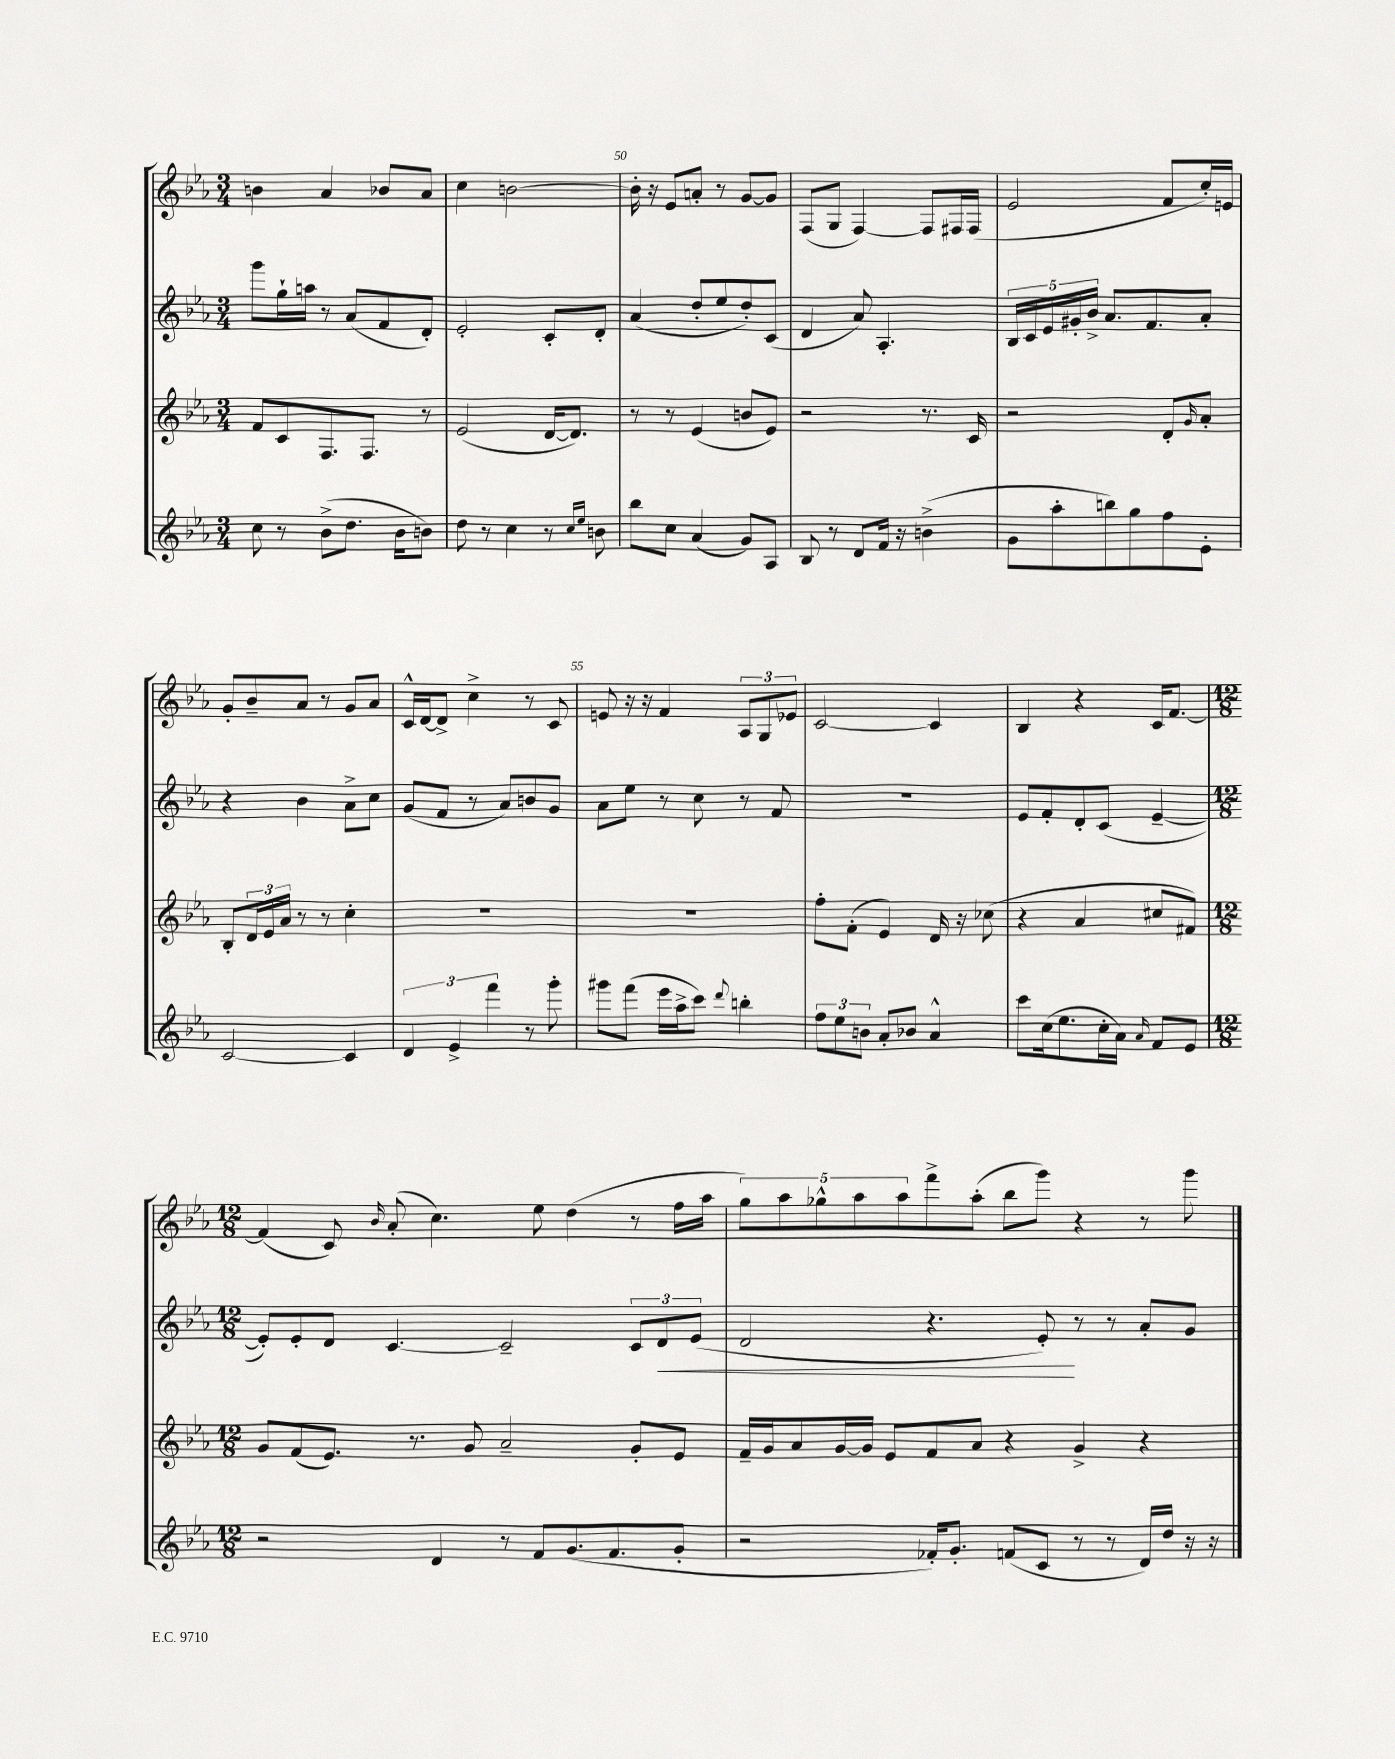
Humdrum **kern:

**kern	**kern	**kern	**dynam	**kern
*part4	*part3	*part2	*part2	*part1
*staff4	*staff3	*staff2	*staff2	*staff1
*clefG2	*clefG2	*clefG2	*	*clefG2
*k[b-e-a-]	*k[b-e-a-]	*k[b-e-a-]	*	*k[b-e-a-]
*M3/4	*M3/4	*M3/4	*	*M3/4
=48	=48	=48	=48	=48
8cc\	8f/L	8ggg\L	.	4bn\
8r	8c/	16gg`\L	.	.
.	.	16aan\JJ	.	.
(8b-^\L	8.F/	8r	.	4a-/
8.dd\J	.	(8a-/L	.	.
.	8.F/J	.	.	.
.	.	8f/	.	8b-X/L
16b-\KL	.	.	.	.
8bn\J)	8r	8d'/J)	.	8a-/J
=49	=49	=49	=49	=49
8dd\	(2e-/	2e-'/	.	4cc\
8r	.	.	.	.
4cc\	.	.	.	[2bn\
8r	[16d/KL	8c'/L	.	.
.	8.d/J])	.	.	.
16qqcc/LL	.	.	.	.
16qqee-/JJ	.	.	.	.
8bn\	.	8d'/J	.	.
=50	=50	=50	=50	=50
8bb-\L	8r	(4a-/	.	16b'\]
.	.	.	.	16r
8cc\J	8r	.	.	8e-/L
(4a-/	(4e-/	8dd'/L	.	8an'/J
.	.	8ee-/	.	8r
8g/L)	8bn/L	8dd'/)	.	[8g/L
8A-/J	8e-/J)	(8c/J	.	8g/J]
=51	=51	=51	=51	=51
8B-/	2r	4d/	.	(8F/L
8r	.	.	.	8G/J
8d/L	.	8a-/)	.	[4F/)
16f/Jk	.	4.A-'/	.	.
16r	.	.	.	.
(4bn^\	8.r	.	.	8F/L]
.	.	.	.	16F#X/L
.	16c/	.	.	(16F#/JJ
=52	=52	=52	=52	=52
8g\L	2r	20B-/LL	.	2e-/
.	.	20c/	.	.
.	.	20e-/	.	.
8aa-'\	.	.	.	.
.	.	20g#X'/	.	.
.	.	20b-^/JJ	.	.
8bbn\)	.	8.a-/L	.	.
8gg\	.	.	.	.
.	.	8.f/	.	.
8ff\	8d'/L	.	.	8f/L
.	16qqg/	.	.	.
8e-'\J	8a-'/J	8a-'/J	.	16cc'/L)
.	.	.	.	16en/JJ
!!LO:LB:g=z
=53	=53	=53	=53	=53
[2c/	8B-'/L	4r	.	8g'/L
.	24d/L	.	.	8b-~/
.	24e-/	.	.	.
.	24a-/JJ	.	.	.
.	8r	4b-\	.	8a-/J
.	8r	.	.	8r
4c/]	4cc'\	8a-^\L	.	8g/L
.	.	8cc\J	.	8a-/J
=54	=54	=54	=54	=54
6d/	2.r	(8g/L	.	16c^^/LL
.	.	.	.	[16d/J
.	.	8f/J	.	8d^/J]
6e-^/	.	.	.	.
.	.	8r	.	4cc^\
6fff\	.	.	.	.
.	.	8a-/L)	.	.
8r	.	8bn/	.	8r
8ggg'\	.	8g/J	.	8c/
=55	=55	=55	=55	=55
8ggg#X\L	2.r	8a-\L	.	8en/
(8fff\J	.	8ee-\J	.	16r
.	.	.	.	16r
16eee-\LL	.	8r	.	4f/
16aa-^\J	.	.	.	.
8ccc\J)	.	8cc\	.	.
8qqddd/	.	.	.	.
4bbn'\	.	8r	.	12A-/L
.	.	.	.	12G/
.	.	8f/	.	.
.	.	.	.	12e-X/J
=56	=56	=56	=56	=56
12ff\L	8ff'\L	2.r	.	[2c/
12ee-\	.	.	.	.
.	(8f'\J	.	.	.
12bn\J	.	.	.	.
8a-'/L	4e-/)	.	.	.
8b-X/J	.	.	.	.
4a-^^/	16d/	.	.	4c/]
.	16r	.	.	.
.	(8cc-X\	.	.	.
=57	=57	=57	=57	=57
8ccc\L	4r	8e-/L	.	4B-/
(16cc\k	.	8f'/	.	.
8.ee-\	.	.	.	.
.	4a-/	8d'/	.	4r
16cc'\L	.	(8c/J	.	.
16a-\JJ)	.	.	.	.
16qqa-/	.	.	.	.
8f/L	8cc#X/L	[4e-~/	.	16c/KL
.	.	.	.	[8.f/J
8e-/J	8f#X/J)	.	.	.
!!LO:LB:g=z
=58	=58	=58	=58	=58
*M12/8	*M12/8	*M12/8	*	*M12/8
2r	8g/L	8e-'/L])	.	(4f/]
.	(8f/	8e-'/	.	.
.	8.e-/J)	8d/J	.	8c/)
.	.	.	.	16qqb-/
.	.	[4.c/	.	(8a-'/
.	8.r	.	.	.
4d/	.	.	.	4.cc\)
.	8g/	.	.	.
8r	2a-~/	2c~/]	.	.
8f/L	.	.	.	8ee-\
(8.g/	.	.	.	(4dd\
8.f/	.	.	.	.
.	8g'/L	12c/L	.	8r
!	!	!	!LO:HP:b	!
.	.	12d/	<	.
8g'/J	8e-/J	.	.	16ff\LL
.	.	(12e-/J	.	.
.	.	.	.	16aa-\JJ
=59	=59	=59	=59	=59
2r	16f~/LL	2d/	.	10gg\L)
.	16g/J	.	.	.
.	.	.	.	10aa-\
.	8a-/	.	.	.
.	.	.	.	10gg-X^^\
.	[16g/L	.	.	.
.	.	.	.	10aa-\
.	16g/JJ]	.	.	.
.	8e-/L	.	.	.
.	.	.	.	10aa-\
16f-X'/KL)	8f/	4.r	.	8fff^\
8.g'/J	.	.	.	.
.	8a-/J	.	.	(8aa-'\J
(8fn/L	4r	.	.	8bb-\L
8c/J	.	8e-'/)	.	8ggg\J)
8r	4g^/	8r	[	4r
8r	.	8r	.	.
16d/LL)	4r	8a-'/L	.	8r
16dd/JJ	.	.	.	.
16r	.	8g/J	.	8ggg\
16r	.	.	.	.
==	==	==	==	==
*-	*-	*-	*-	*-
